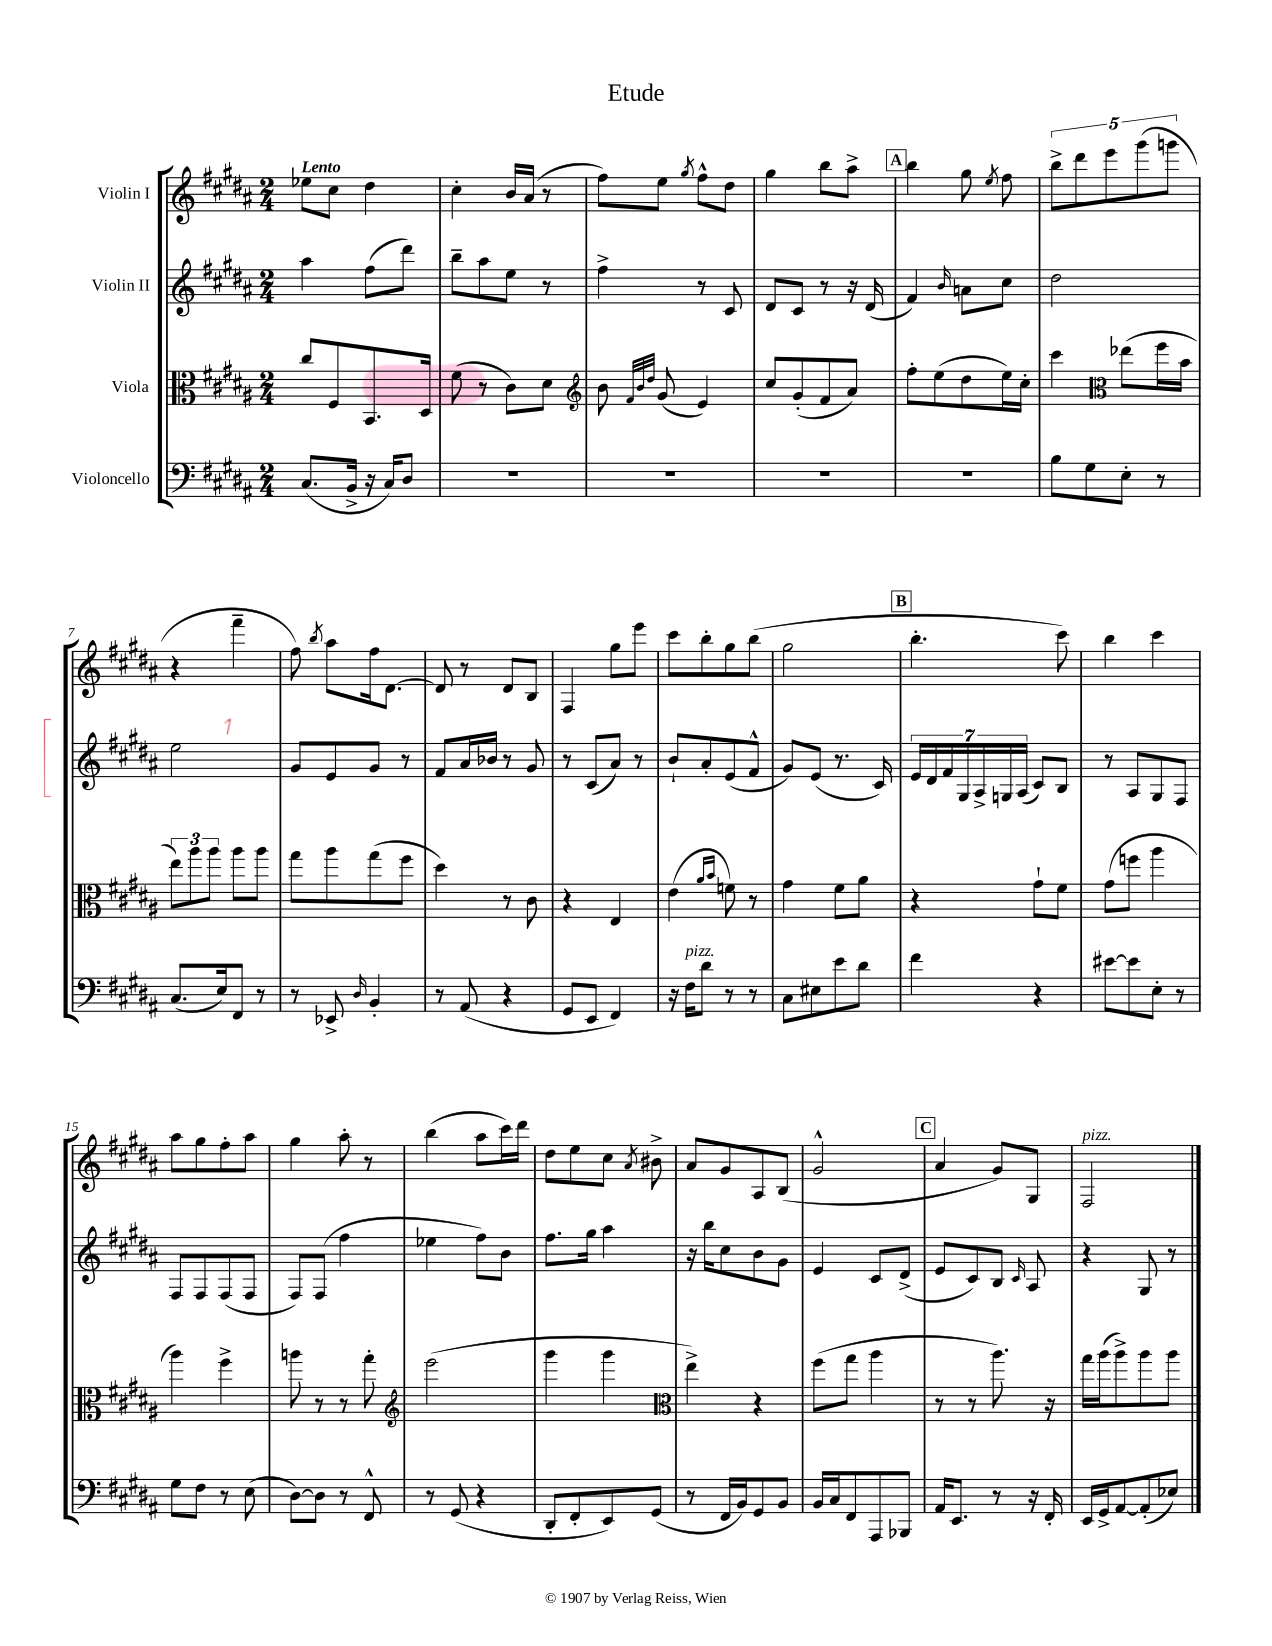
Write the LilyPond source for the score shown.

\header { title = "Etude" }
<<
\new StaffGroup <<
\new Staff = "s0" \with { instrumentName = "Violin I" } {
    \clef treble \key b \major \numericTimeSignature \time 2/4 \tempo "Lento"
    \autoBeamOff ees''8[ cis''8] dis''4 |
    cis''4-. b'16[ ais'16]( r8 |
    fis''8[) e''8] \acciaccatura { gis''8 } fis''8[-^ dis''8] |
    gis''4 b''8[ ais''8]-> |
    \mark \markup { \box "A" } b''4 gis''8 \acciaccatura { e''8 } fis''8 |
    \tuplet 5/4 { b''8[-> dis'''8 e'''8 gis'''8( g'''8] } |
    r4 fis'''4-- |
    fis''8) \acciaccatura { b''8 } ais''8[ fis''16 dis'8.]~ |
    dis'8 r8 dis'8[ b8] |
    fis4 gis''8[ e'''8] |
    cis'''8[ b''8-. gis''8 b''8]( |
    gis''2 |
    \mark \markup { \box "B" } b''4.-. cis'''8) |
    b''4 cis'''4 |
    ais''8[ gis''8 fis''8-. ais''8] |
    gis''4 ais''8-. r8 |
    b''4( ais''8[ cis'''16) dis'''16] |
    dis''8[ e''8 cis''8] \acciaccatura { ais'8 } bis'8-> |
    ais'8[ gis'8 ais8 b8]( |
    gis'2-^ |
    \mark \markup { \box "C" } ais'4 gis'8[) gis8] |
    fis2^\markup { \italic "pizz." } \bar "|." |
}
\new Staff = "s1" \with { instrumentName = "Violin II" } {
    \clef treble \key b \major \numericTimeSignature \time 2/4
    \autoBeamOff ais''4 fis''8[( dis'''8]) |
    b''8[-- ais''8 e''8] r8 |
    fis''4-> r8 cis'8 |
    dis'8[ cis'8] r8 r16 dis'16( |
    \mark \markup { \box "A" } fis'4) \grace { b'16 } a'8[ cis''8] |
    dis''2 |
    e''2 |
    gis'8[ e'8 gis'8] r8 |
    fis'8[ ais'16 bes'16] r8 gis'8 |
    r8 cis'8[( ais'8]) r8 |
    b'8[-! ais'8-. e'8( fis'8]-^ |
    gis'8[) e'8]( r8. cis'16) |
    \mark \markup { \box "B" } \tuplet 7/4 { e'16[ dis'16 fis'16 gis16 ais16-> g16 ais16]( } cis'8[) b8] |
    r8 ais8[ gis8 fis8] |
    fis8[ fis8 fis8( fis8] |
    fis8[) fis8]( fis''4 |
    ees''4 fis''8[) b'8] |
    fis''8.[ gis''16] ais''4 |
    r16 b''16[ cis''8 b'8 gis'8] |
    e'4 cis'8[ dis'8]->( |
    \mark \markup { \box "C" } e'8[ cis'8) b8] \grace { cis'16 } ais8 |
    r4 gis8 r8 \bar "|." |
}
\new Staff = "s2" \with { instrumentName = "Viola" } {
    \clef alto \key b \major \numericTimeSignature \time 2/4
    \autoBeamOff cis''8[ fis8 b,8. dis16] |
    fis'8( r8 cis'8[) dis'8] |
    \clef treble b'8 \grace { fis'32[ b'32 dis''32] } gis'8( e'4) |
    cis''8[ gis'8-.( fis'8 ais'8]) |
    \mark \markup { \box "A" } fis''8[-. e''8( dis''8 e''16) cis''16]-. |
    cis'''4 \clef alto ees''8[( fis''16 b'16] |
    \tuplet 3/2 { e''8[) ais''8 ais''8] } ais''8[ ais''8] |
    gis''8[ ais''8 gis''8( fis''8] |
    dis''4) r8 cis'8 |
    r4 e4 |
    e'4( \grace { ais'16[ b'16] } f'8) r8 |
    gis'4 fis'8[ ais'8] |
    \mark \markup { \box "B" } r4 gis'8[-! fis'8] |
    gis'8[( f''8] ais''4 |
    ais''4) fis''4-> |
    a''8 r8 r8 gis''8-. |
    \clef treble e'''2( |
    gis'''4 gis'''4 |
    \clef alto e''4->) r4 |
    fis''8[( gis''8] ais''4 |
    \mark \markup { \box "C" } r8 r8 ais''8.) r16 |
    gis''16[ ais''16( ais''8->) ais''8 ais''8] \bar "|." |
}
\new Staff = "s3" \with { instrumentName = "Violoncello" } {
    \clef bass \key b \major \numericTimeSignature \time 2/4
    \autoBeamOff cis8.[( b,16]-> r16 cis16[) dis8] |
    R2 |
    R2 |
    R2 |
    \mark \markup { \box "A" } R2 |
    b8[ gis8 e8]-. r8 |
    cis8.[( e16) fis,8] r8 |
    r8 ees,8-> \grace { dis16 } b,4-. |
    r8 ais,8( r4 |
    gis,8[ e,8] fis,4) |
    r16 fis16[^\markup { \italic "pizz." } dis'8] r8 r8 |
    cis8[ eis8 e'8 dis'8] |
    \mark \markup { \box "B" } fis'4 r4 |
    eis'8[~ eis'8 e8]-. r8 |
    gis8[ fis8] r8 e8( |
    dis8[~) dis8] r8 fis,8-^ |
    r8 gis,8( r4 |
    dis,8[-. fis,8-. e,8) gis,8]( |
    r8 fis,16[ b,16) gis,8 b,8] |
    b,16[ cis16 fis,8 ais,,8 bes,,8] |
    \mark \markup { \box "C" } ais,16[ e,8.] r8 r16 fis,16-. |
    e,16[ gis,16-> ais,8~ ais,8-.( ees8]) \bar "|." |
}
>>
>>
